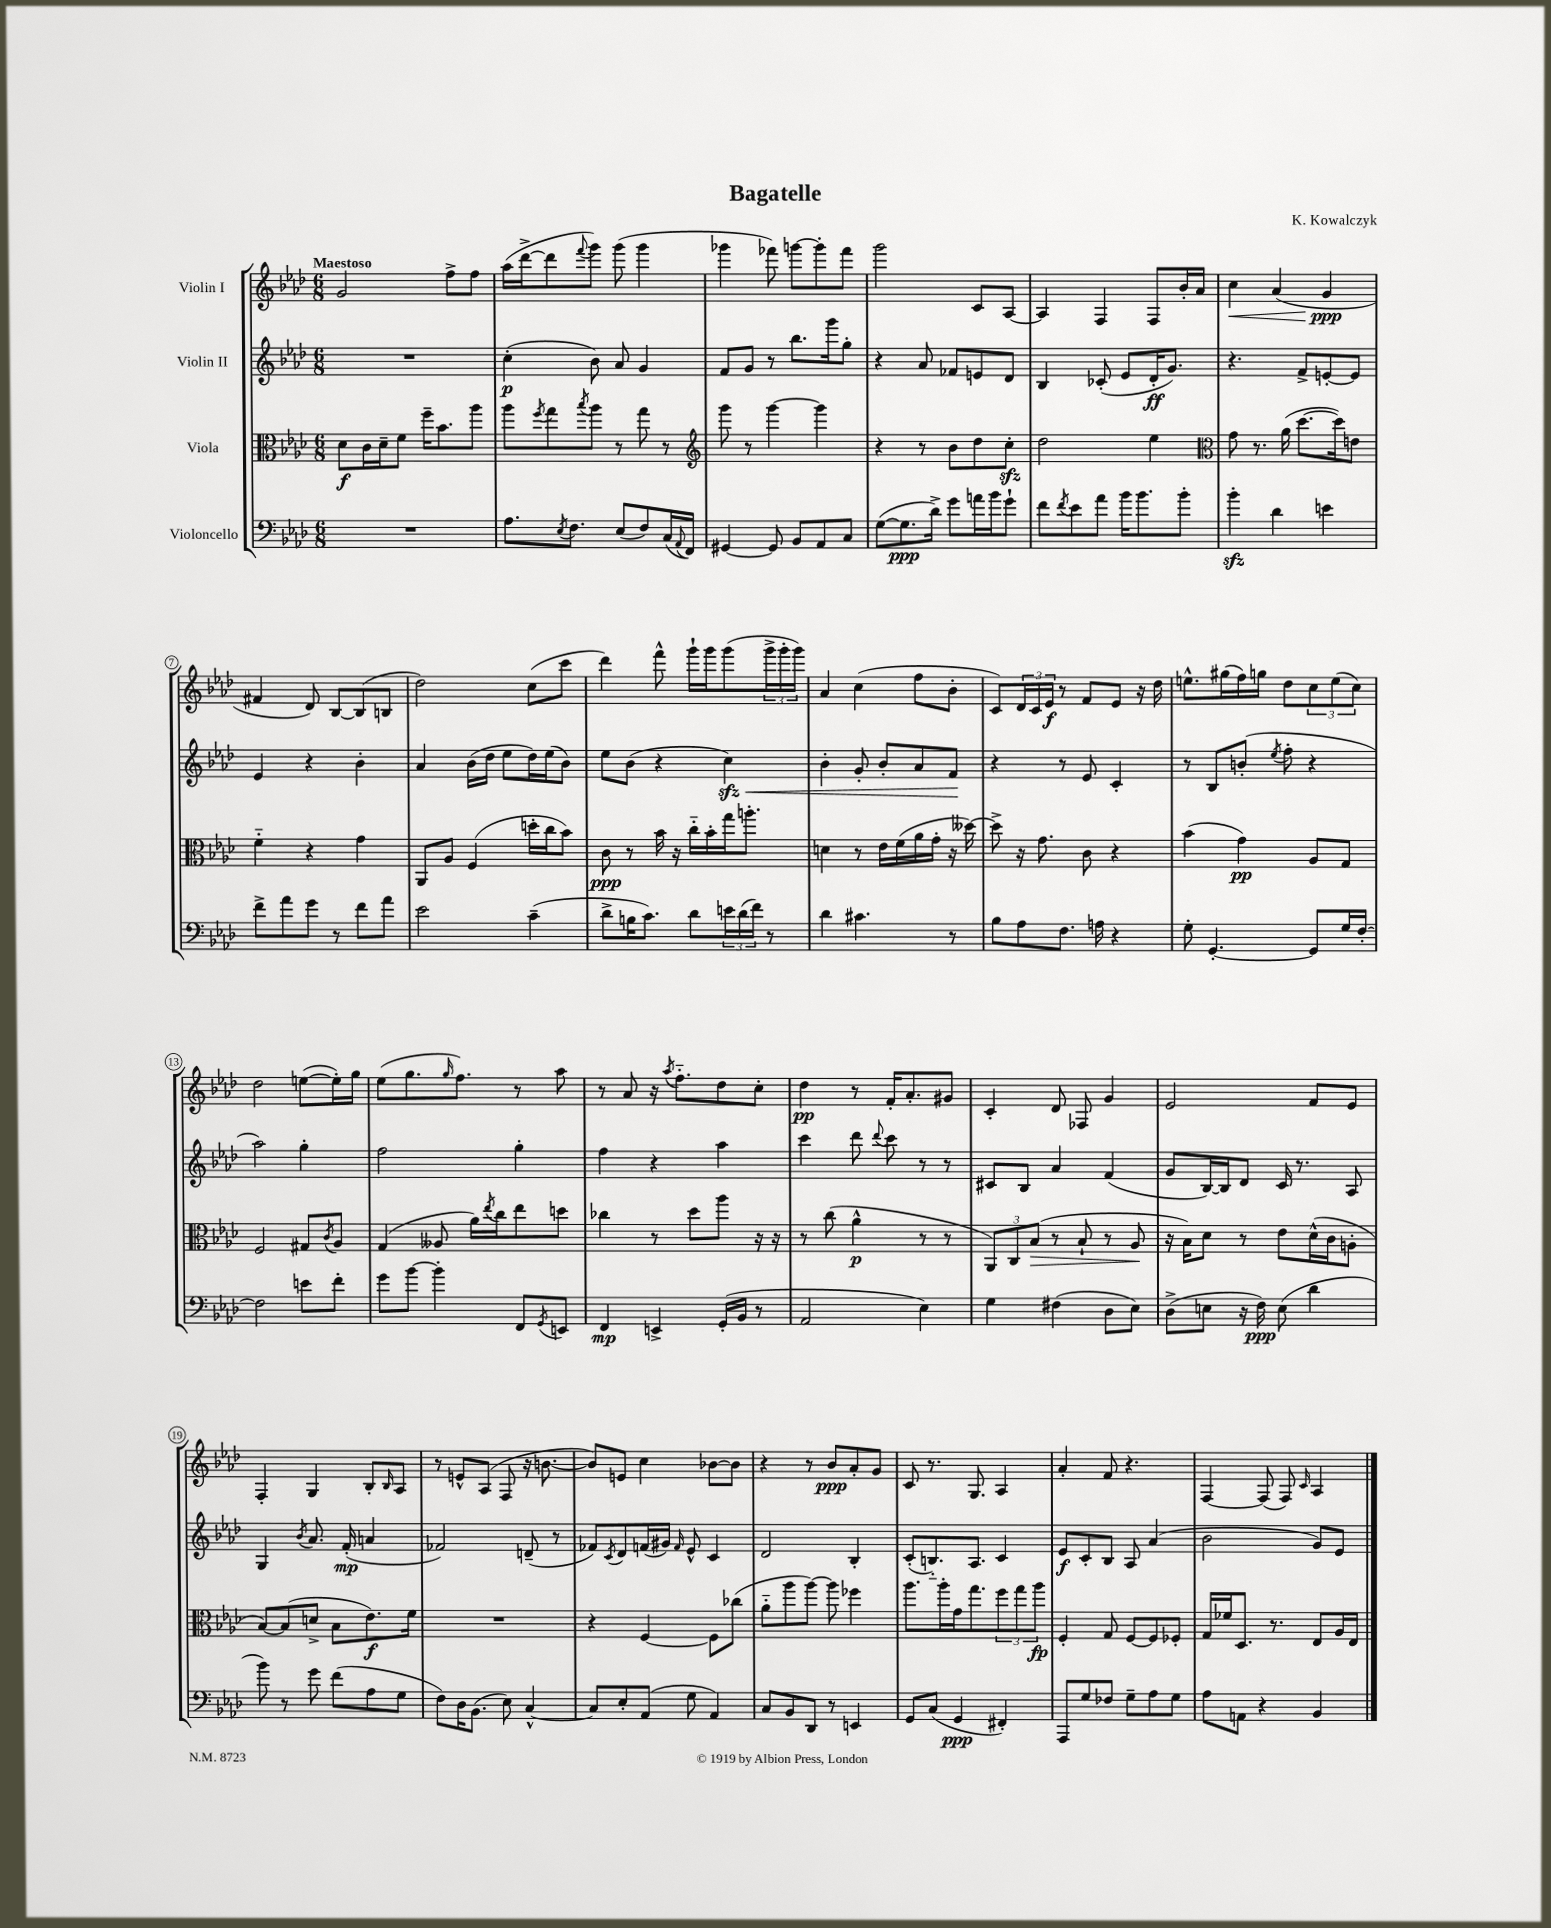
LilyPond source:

\header { title = "Bagatelle" composer = "K. Kowalczyk" }
<<
\new StaffGroup <<
\new Staff = "s0" \with { instrumentName = "Violin I" } {
    \clef treble \key aes \major \numericTimeSignature \time 6/8 \tempo "Maestoso"
    g'2 f''8-> f''8 |
    aes''16( des'''16~-> des'''8 \appoggiatura { f'''8 } g'''8) g'''8( g'''4 |
    ges'''4 fes'''8) g'''8~ g'''8-. fes'''8 |
    g'''2 c'8 aes8~ |
    aes4 f4 f8 bes'16-. aes'16 |
    c''4\< aes'4( g'4\ppp\! |
    fis'4 des'8) bes8~ bes8( b8 |
    des''2) c''8( c'''8 |
    des'''4) f'''8-^ g'''16-! g'''16 g'''8( \tuplet 3/2 { g'''16-> g'''16-. g'''16) } |
    aes'4 c''4( f''8 bes'8-. |
    c'8) \tuplet 3/2 { des'16 c'16 ees'16\f } r8 f'8 ees'8 r16 des''16 |
    e''8.-^ gis''16( f''16) g''16 des''8 \tuplet 3/2 { c''8 e''8( c''8) } |
    des''2 e''8~( e''16-.) g''16 |
    ees''8( g''8. \grace { g''16 } f''8.) r8 aes''8 |
    r8 aes'8 r16 \acciaccatura { aes''8 } f''8.-_ des''8 c''8-. |
    des''4\pp r8 f'16-. aes'8.-. gis'8 |
    c'4-. des'8 fes8 g'4 |
    ees'2 f'8 ees'8 |
    f4-. g4 bes8-. \grace { bes16 } aes8 |
    r8 e'8-^ aes8( f8 r16 b'8.~ |
    b'8) e'8 c''4 bes'8~ bes'8 |
    r4 r8 bes'8\ppp aes'8-. g'8 |
    c'8 r8. g8. aes4 |
    aes'4-. f'8 r4. |
    f4~ f8( f8) \grace { c'16 } aes4 \bar "|." |
}
\new Staff = "s1" \with { instrumentName = "Violin II" } {
    \clef treble \key aes \major \numericTimeSignature \time 6/8
    R2. |
    c''4-.\p( bes'8) aes'8 g'4 |
    f'8 g'8 r8 bes''8. g'''16 g''8-. |
    r4 aes'8 fes'8 e'8 des'8 |
    bes4 ces'8-.( ees'8 des'16-.\ff g'8.) |
    r4. f'8-> e'8~-. e'8 |
    ees'4 r4 bes'4-. |
    aes'4 bes'16( des''16 ees''8 des''16) ees''16( bes'8) |
    ees''8 bes'8( r4 c''4\sfz\<) |
    bes'4-. g'8-. bes'8-. aes'8 f'8\! |
    r4 r8 ees'8 c'4-. |
    r8 bes8 b'8-.( \acciaccatura { ees''8 } f''8-. r4 |
    aes''2) g''4-. |
    f''2 g''4-. |
    f''4 r4 aes''4 |
    c'''4 des'''8 \appoggiatura { des'''8 } c'''8 r8 r8 |
    cis'8 bes8 aes'4 f'4( |
    g'8 bes16~) bes16 des'8 c'16 r8. aes8 |
    g4 \acciaccatura { bes'8 } aes'8. f'16-.\mp( a'4 |
    fes'2) d'8--( r8 |
    fes'8) \acciaccatura { c'8 } des'8 f'16( gis'16) \grace { f'16 } ees'8-^ c'4 |
    des'2 bes4-. |
    c'8-.( b8.-_) aes8. c'4 |
    ees'8\f c'8-. bes8 aes8 aes'4( |
    bes'2 g'8) ees'8 \bar "|." |
}
\new Staff = "s2" \with { instrumentName = "Viola" } {
    \clef alto \key aes \major \numericTimeSignature \time 6/8
    des'8\f c'16 des'16-- f'8 f''16-- bes'8. aes''8 |
    aes''8 \acciaccatura { f''8 } g''8 \acciaccatura { bes''8 } aes''8 r8 g''8 r8 |
    \clef treble g'''8 r8 g'''4~ g'''4 |
    r4 r8 bes'8 des''8 c''8-.\sfz |
    des''2 ees''4 |
    \clef alto g'8 r8. aes'16( des''8.~ des''16) e'8 |
    f'4-_ r4 g'4 |
    aes,8 aes8 f4( d''16-. c''16 bes'8) |
    c'8\ppp r8 bes'16 r16 c''16-_ bes'16-. g''16 a''8.-. |
    d'4 r8 ees'16 f'16( aes'16 g'16-. r16 deses''16~) |
    deses''8-> r16 g'8. c'8 r4 |
    bes'4( g'4\pp) aes8 g8 |
    f2 gis8 \acciaccatura { c'8 } aes8 |
    g4( aeses8 aes'16) \acciaccatura { ees''8 } c''16 ees''8 d''8 |
    ces''4 r8 des''8 aes''8 r16 r16 |
    r8 c''8( aes'4-^\p r8 r8 |
    \tuplet 3/2 { aes,8) c8 bes8\>( } r8 bes8-! r8 aes8\! |
    r16 bes16) des'8 r8 ees'8 des'16-^( c'16 a8-. |
    bes8~) bes8( d'8-> bes8 ees'8.\f) f'16 |
    R2. |
    r4 f4~ f8 ces''8( |
    aes'8-_ aes''8 aes''8~) aes''8 fes''4 |
    aes''8. aes''16-. g'16 g''8. \tuplet 3/2 { f''8 g''8 aes''8\fp } |
    f4-. g8 f8~ f8 fes8-. |
    g16 fes'16 des8. r8. ees8 aes16 ees16 \bar "|." |
}
\new Staff = "s3" \with { instrumentName = "Violoncello" } {
    \clef bass \key aes \major \numericTimeSignature \time 6/8
    R2. |
    aes8. \acciaccatura { ees8 } f8. ees8( f8) c16( \appoggiatura { aes,8 } f,16) |
    gis,4~ gis,8 bes,8 aes,8 c8 |
    g8~( g8.\ppp des'16->) g'8 a'16 bes'16 g'8-! |
    f'8 \acciaccatura { f'8 } ees'8 aes'8 bes'16 bes'8. bes'8-. |
    bes'4-.\sfz des'4 e'4 |
    f'8-> aes'8 g'8 r8 f'8 aes'8 |
    ees'2 c'4--( |
    des'8-> b16 c'8.) des'8 \tuplet 3/2 { e'16 des'16( f'16) } r8 |
    des'4 cis'4. r8 |
    bes8 aes8 f8. a16 r4 |
    g8-. g,4.~-. g,8 g16 f16~-. |
    f2 e'8 f'8-. |
    g'8 bes'8~ bes'4-. f,8 \acciaccatura { g,8 } e,8 |
    f,4\mp e,4-> g,16-.( bes,16 r8 |
    aes,2 ees4) |
    g4 fis4( des8 ees8) |
    des8->( e8 r16 f16\ppp) e8( des'4 |
    bes'8) r8 g'8 f'8( aes8 g8 |
    f8) des16 bes,8.( ees8) c4~-^ |
    c8 ees8-. aes,8( g8 aes,4) |
    c8 bes,8 des,8 r8 e,4 |
    g,8 c8( g,4\ppp fis,4-.) |
    aes,,8 g8 fes8 g8-- aes8 g8 |
    aes8 a,8 r4 bes,4 \bar "|." |
}
>>
>>
\layout { \context { \Score \override BarNumber.stencil = #(make-stencil-circler 0.1 0.3 ly:text-interface::print) } }
